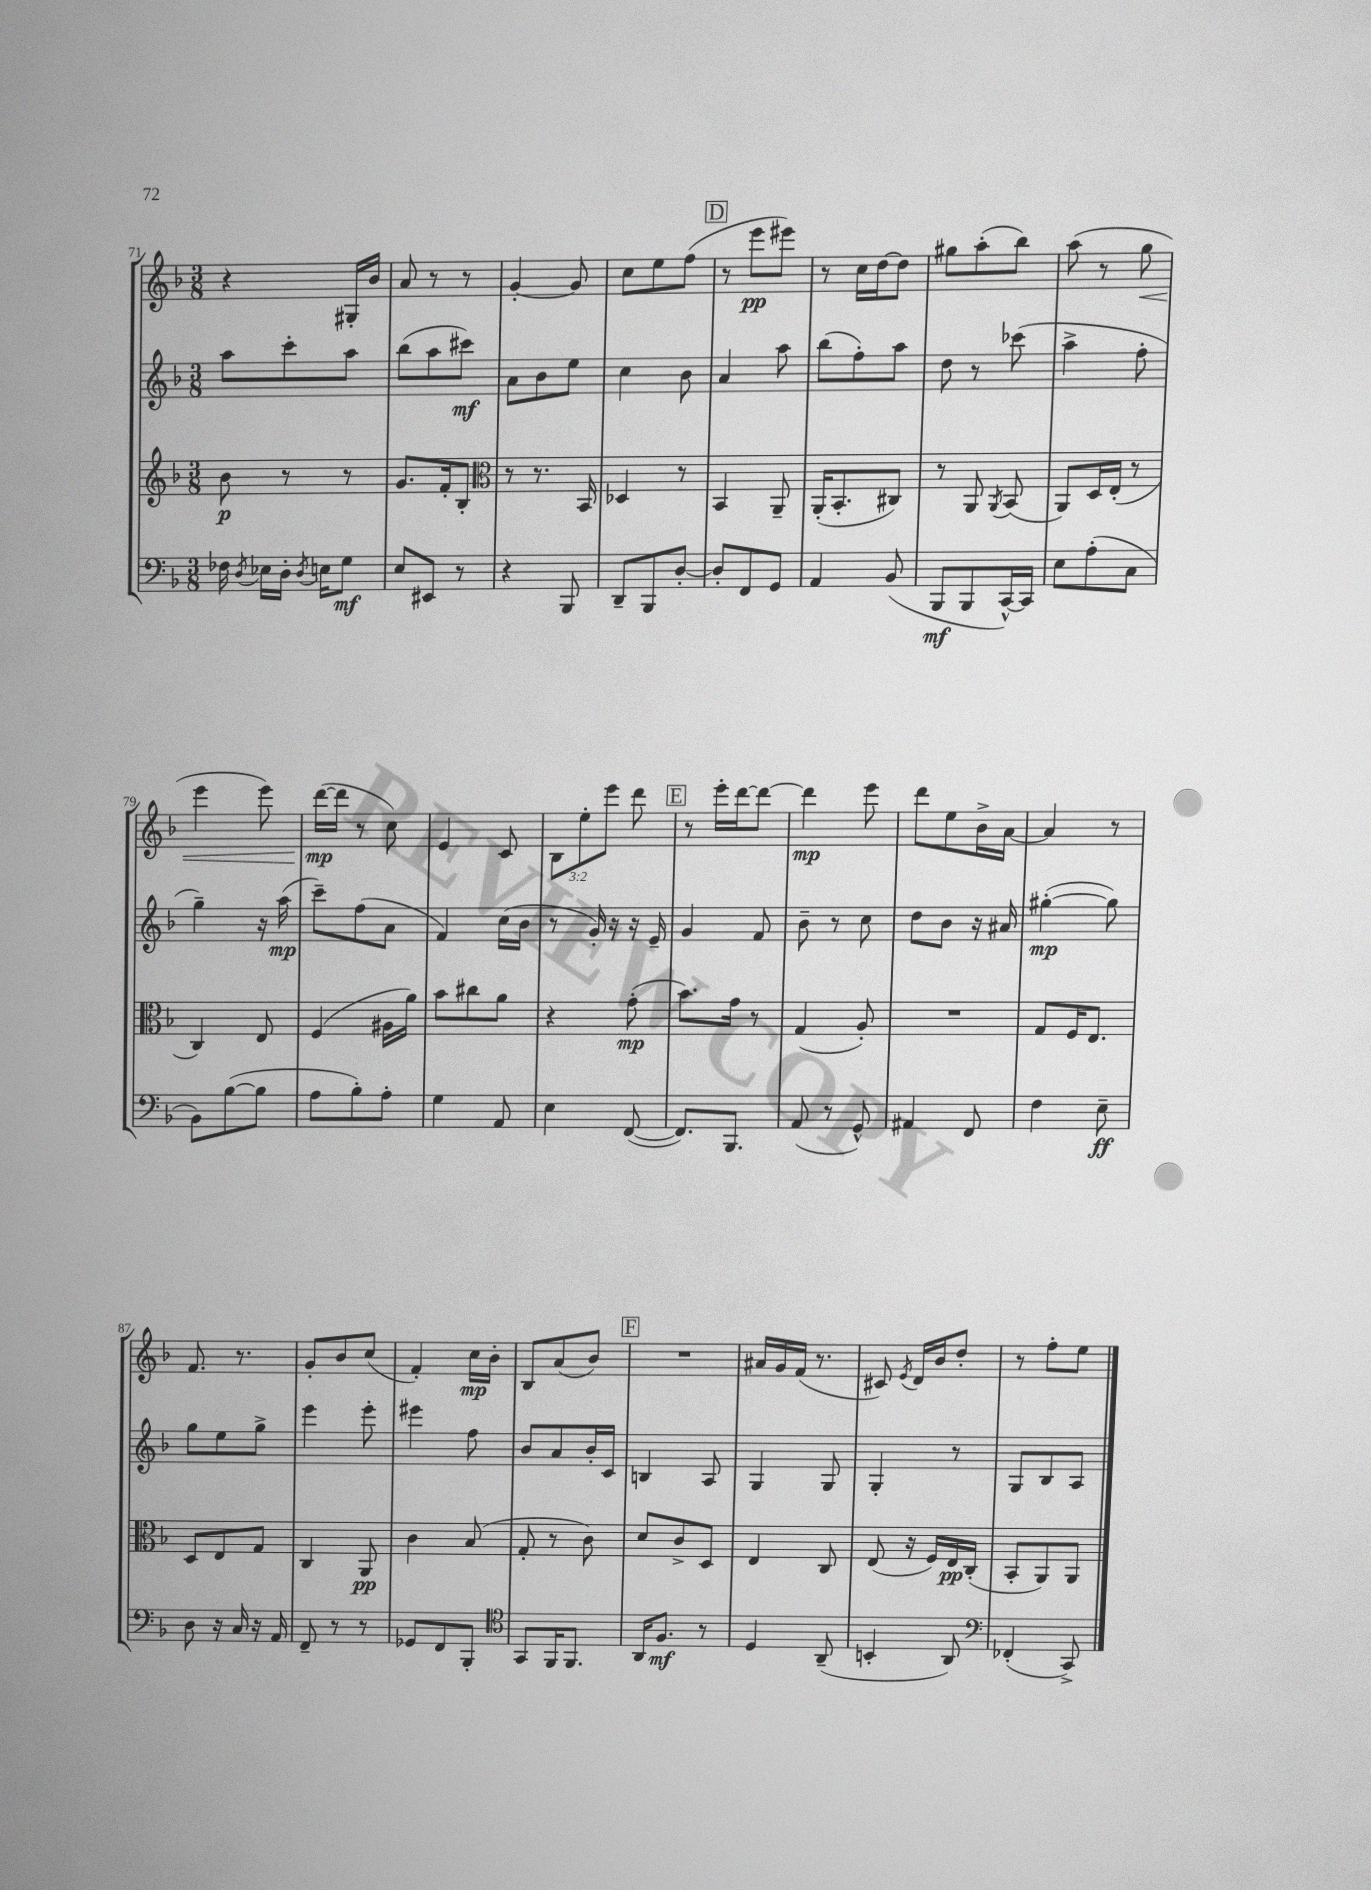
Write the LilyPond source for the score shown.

<<
\new StaffGroup <<
\new Staff = "s0" {
    \clef treble \key f \major \numericTimeSignature \time 3/8 \override Staff.TupletNumber.text = #tuplet-number::calc-fraction-text
    \autoBeamOff r4 gis16[-. bes'16] |
    a'8 r8 r8 |
    g'4~-. g'8 |
    c''8[ e''8 f''8]( |
    \mark \markup { \box "D" } r8 e'''8[\pp eis'''8]) |
    r8 c''16[ d''16~ d''8] |
    gis''8[ a''8-.( bes''8]) |
    a''8( r8 g''8\< |
    e'''4 e'''8) |
    d'''16[~\mp\!( d'''16] r8 c''8) |
    e'4 c'8 |
    \tuplet 3/2 { bes8[ e''8-. e'''8] } d'''8 |
    \mark \markup { \box "E" } r8 e'''16[-. d'''16~ d'''8]~ |
    d'''4\mp e'''8 |
    d'''8[ e''8 bes'16-> a'16]~ |
    a'4 r8 |
    f'8. r8. |
    g'8[-. bes'8 c''8]( |
    f'4-.) c''16[\mp bes'16]-. |
    bes8[ a'8( bes'8]) |
    \mark \markup { \box "F" } R4. |
    ais'16[ g'16 f'16]( r8. |
    cis'8) \acciaccatura { e'8 } d'16[ bes'16 d''8]-. |
    r8 f''8[-. e''8] \bar "|." |
}
\new Staff = "s1" {
    \clef treble \key f \major \numericTimeSignature \time 3/8
    \autoBeamOff a''8[ c'''8-. a''8] |
    bes''8[( a''8 cis'''8]\mf) |
    a'8[ bes'8 e''8] |
    c''4 bes'8 |
    \mark \markup { \box "D" } a'4 a''8 |
    bes''8[( f''8-.) a''8] |
    d''8 r8 ces'''8( |
    a''4-> f''8-. |
    g''4--) r16 a''16\mp( |
    c'''8[--) f''8( a'8] |
    f'4) c''16[( bes'16] |
    r8 g'16-.) r16 r16 e'16-- |
    \mark \markup { \box "E" } g'4 f'8 |
    bes'8-- r8 c''8 |
    d''8[ bes'8] r16 ais'16 |
    gis''4~-.\mp( gis''8) |
    g''8[ e''8 g''8]-> |
    e'''4 e'''8-. |
    eis'''4 f''8 |
    bes'8[ a'8 bes'16-. c'16] |
    \mark \markup { \box "F" } b4 a8 |
    g4 g8 |
    g4-. r8 |
    g8[ bes8 a8] \bar "|." |
}
\new Staff = "s2" {
    \clef treble \key f \major \numericTimeSignature \time 3/8
    \autoBeamOff bes'8\p r8 r8 |
    g'8.[ f'16-. bes8]-. |
    \clef alto r8 r8. bes,16 |
    des4 r8 |
    \mark \markup { \box "D" } bes,4 a,8-- |
    a,16[-.( bes,8.-. cis8]) |
    r8 a,8 \acciaccatura { a,8 } bes,8( |
    a,8[) d16 e16]-.( r8 |
    c4) e8 |
    f4( ais16[ a'16]) |
    bes'8[ cis''8 a'8] |
    r4 g'8-.\mp( |
    \mark \markup { \box "E" } bes'8.[) g'16] r8 |
    g4( a8-.) |
    R4. |
    g8[ f16 e8.] |
    d8[ e8 g8] |
    c4 a,8\pp |
    c'4 bes8( |
    g8-. r8 c'8) |
    \mark \markup { \box "F" } d'8[ c'8-> d8] |
    e4 c8 |
    e8( r16 f16[) e16\pp c16]-.( |
    bes,8[-. a,8) a,8] \bar "|." |
}
\new Staff = "s3" {
    \clef bass \key f \major \numericTimeSignature \time 3/8
    \autoBeamOff fes16 \acciaccatura { d8 } ees16[ d16]-. \acciaccatura { d8 } e16[ g8]\mf |
    e8[ eis,8] r8 |
    r4 bes,,8 |
    d,8[-- bes,,8 d8]~-. |
    \mark \markup { \box "D" } d8[-. f,8 g,8] |
    a,4 bes,8( |
    bes,,8[\mf bes,,8 c,16~-^) c,16] |
    e8[ a8-.( c8] |
    bes,8[) bes8~( bes8] |
    a8[ bes8-.) a8]-. |
    g4 a,8 |
    e4 f,8~( |
    \mark \markup { \box "E" } f,8.[) bes,,8.] |
    a,8( r8 g,8-^) |
    ais,4 f,8 |
    f4 e8--\ff |
    d8 r16 c16 r16 a,16 |
    f,8-- r8 r8 |
    ges,8[ f,8 bes,,8]-. |
    \clef tenor g,8[ f,16 f,8.] |
    \mark \markup { \box "F" } a,16[ f8.]\mf r8 |
    d4 a,8--( |
    b,4-. a,8) |
    \clef bass fes,4-.( c,8->) \bar "|." |
}
>>
>>
\layout { \context { \Score currentBarNumber = #71 } }
